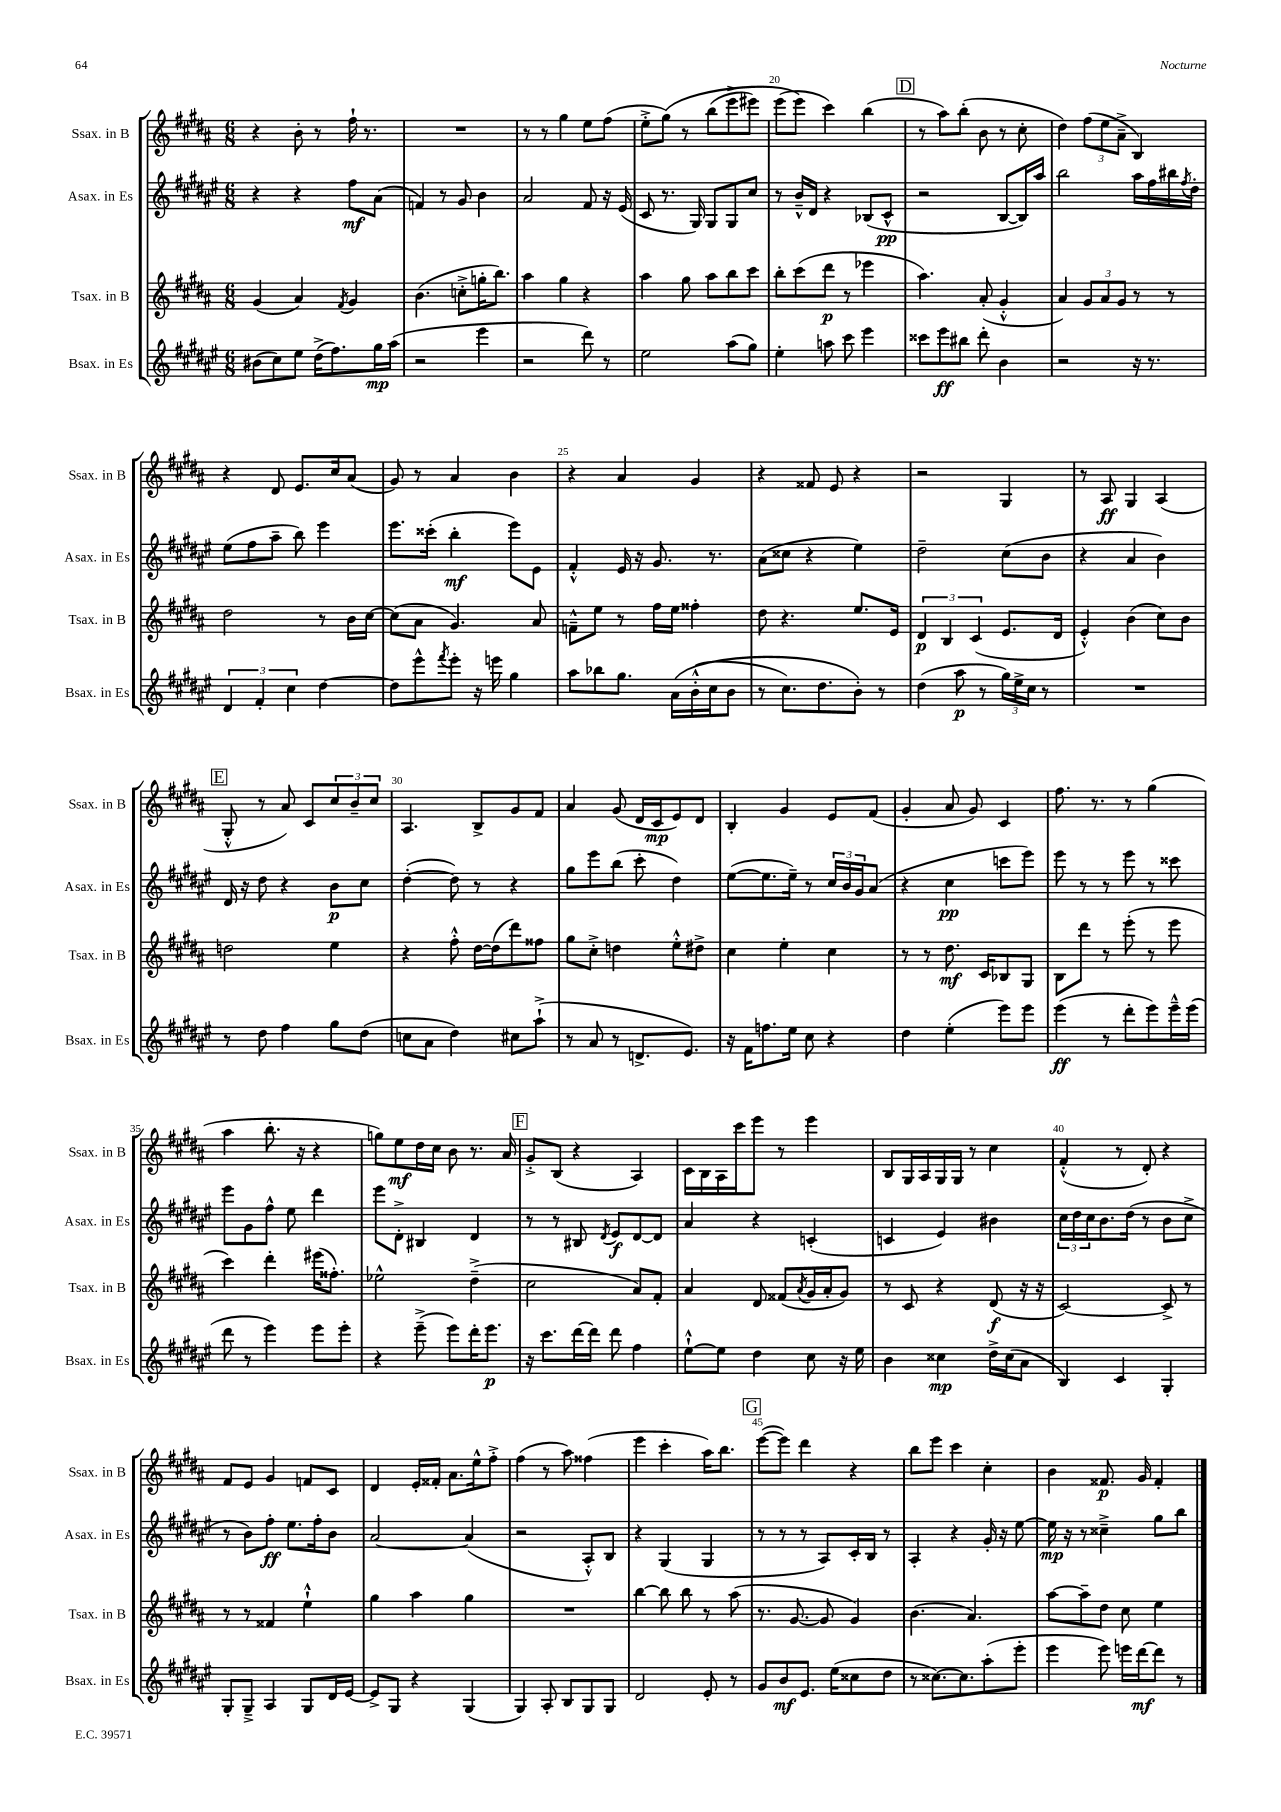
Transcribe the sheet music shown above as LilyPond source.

<<
\new StaffGroup <<
\new Staff = "s0" \with { instrumentName = "Ssax. in B" shortInstrumentName = "Ssax. in B" } {
    \clef treble \key b \major \numericTimeSignature \time 6/8
    r4 b'8-. r8 fis''16-! r8. |
    R2. |
    r8 r8 gis''4 e''8 fis''8( |
    e''8-.-> gis''8)\( r8 b''8( e'''8-> eis'''8) |
    e'''8( e'''8\) cis'''4) b''4( |
    \mark \markup { \box "D" } r8 ais''8) b''8-.( b'8 r8 cis''8-. |
    dis''4) \tuplet 3/2 { fis''8( e''8 ais'8---> } b4) |
    r4 dis'8 e'8. cis''16 ais'8( |
    gis'8) r8 ais'4 b'4 |
    r4 ais'4 gis'4 |
    r4 fisis'8 e'8 r4 |
    r2 gis4 |
    r8 ais8\ff gis4 ais4( |
    \mark \markup { \box "E" } gis8-.-^ r8 ais'8) cis'8 \tuplet 3/2 { cis''8 b'8-- cis''8 } |
    ais4. b8-> gis'8 fis'8 |
    ais'4 gis'8( dis'16 cis'16\mp e'8) dis'8 |
    b4-. gis'4 e'8 fis'8( |
    gis'4-. ais'8 gis'8) cis'4 |
    fis''8. r8. r8 gis''4( |
    ais''4 b''8.-. r16 r4 |
    g''8) e''8\mf dis''16 cis''16 b'8 r8. ais'16 |
    \mark \markup { \box "F" } gis'8-.-> b8( r4 ais4) |
    cis'16 b16 ais16 cis'''16 e'''8 r8 e'''4 |
    b8 gis16 ais16 gis16 gis16 r8 cis''4 |
    fis'4-.-^( r8 dis'8-.) r4 |
    fis'8 e'8 gis'4 f'8 cis'8 |
    dis'4 e'16-. fisis'16-. ais'8. e''16-^ fis''8-.-> |
    fis''4( r8 ais''8) fisis''4( |
    e'''4 cis'''4-. ais''16) b''8. |
    \mark \markup { \box "G" } e'''8~( e'''8) dis'''4 r4 |
    b''8 e'''8 cis'''4 cis''4-. |
    b'4 fisis'8.\p gis'16 fisis'4-. \bar "|." |
}
\new Staff = "s1" \with { instrumentName = "Asax. in Es" shortInstrumentName = "Asax. in Es" } {
    \clef treble \key fis \major \numericTimeSignature \time 6/8
    r4 r4 fis''8\mf ais'8( |
    f'4) r8 gis'8 b'4 |
    ais'2 fis'8 r16 eis'16( |
    cis'8 r8. gis16) gis8 gis8 cis''8 |
    r8 b'16---^ dis'16 r4 bes8( cis'8-^\pp |
    \mark \markup { \box "D" } r2 b8~ b16) ais''16 |
    b''2 ais''16 fis''16 bis''16 \acciaccatura { fis''8 } dis''16-. |
    eis''8( fis''8 ais''8-- b''8) eis'''4 |
    eis'''8. cisis'''16-.( b''4-.\mf eis'''8) eis'8 |
    fis'4-.-^ eis'16 r16 gis'8. r8. |
    ais'8( cisis''8 r4 eis''4) |
    dis''2-- cis''8( b'8 |
    r4 ais'4 b'4) |
    \mark \markup { \box "E" } dis'16 r16 dis''8 r4 b'8\p cis''8 |
    dis''4~-.( dis''8) r8 r4 |
    gis''8 eis'''8 b''8( cis'''8-. dis''4) |
    eis''8~( eis''8. eis''16--) r8 \tuplet 3/2 { cis''16 b'16 gis'16 } ais'8( |
    r4 cis''4\pp c'''8 eis'''8) |
    eis'''8 r8 r8 eis'''8 r8 cisis'''8 |
    eis'''8 gis'8 fis''8-^ eis''8 dis'''4 |
    eis'''8 dis'8-.-> bis4 dis'4 |
    \mark \markup { \box "F" } r8 r8 bis8 \acciaccatura { dis'8 } eis'8\f dis'8~ dis'8 |
    ais'4 r4 c'4-.( |
    c'4 eis'4) bis'4 |
    \tuplet 3/2 { cis''16 dis''16 cis''16 } b'8. dis''16( r8 b'8 cis''8-> |
    r8 b'8) fis''8-.\ff eis''8. fis''16-. b'8 |
    ais'2~ ais'4( |
    r2 ais8-.-^) b8 |
    r4 gis4( gis4 |
    \mark \markup { \box "G" } r8 r8 r8 ais8) cis'16-. b16 r8 |
    ais4-. r4 gis'16-. r16 eis''8~ |
    eis''16\mp r16 r8 cisis''4---> gis''8 b''8 \bar "|." |
}
\new Staff = "s2" \with { instrumentName = "Tsax. in B" shortInstrumentName = "Tsax. in B" } {
    \clef treble \key b \major \numericTimeSignature \time 6/8
    gis'4( ais'4) \acciaccatura { fis'8 } gis'4 |
    b'4.( c''8-.-> g''16-. b''8.) |
    ais''4 gis''4 r4 |
    ais''4 gis''8 ais''8 b''8 cis'''8 |
    b''8-. cis'''8( dis'''8\p r8 ees'''4 |
    \mark \markup { \box "D" } ais''4.) ais'8-.( gis'4-.-^ |
    ais'4) \tuplet 3/2 { gis'8 ais'8 gis'8 } r8 r8 |
    dis''2 r8 b'16 cis''16~ |
    cis''8( ais'8 gis'4.) ais'8 |
    f'8---^ e''8 r8 fis''16 e''16 fisis''4-. |
    dis''8 r4. e''8. e'16 |
    \tuplet 3/2 { dis'4\p b4 cis'4( } e'8. dis'16 |
    e'4-.-^) b'4( cis''8) b'8 |
    \mark \markup { \box "E" } d''2 e''4 |
    r4 fis''8-.-^ dis''16~ dis''16( dis'''8) fisis''8 |
    gis''8 cis''8-.-> d''4 e''8-.-^ dis''8-> |
    cis''4 e''4-. cis''4 |
    r8 r8 dis''8.\mf cis'16 bes8 gis8 |
    b8 dis'''8 r8 e'''8-.( r8 e'''8 |
    cis'''4) dis'''4-. eis'''16( fisis''8.-.) |
    ees''2-^ dis''4--->( |
    \mark \markup { \box "F" } cis''2 ais'8) fis'8-. |
    ais'4 dis'8 fisis'8( \acciaccatura { ais'8 } gis'16 ais'16-. gis'8) |
    r8 cis'8 r4 dis'8\f( r16 r16 |
    cis'2~) cis'8-> r8 |
    r8 r8 fisis'4 e''4-!-^ |
    gis''4 ais''4 gis''4 |
    R2. |
    b''4~ b''8 b''8 r8 ais''8( |
    \mark \markup { \box "G" } r8. gis'8.~ gis'8 gis'4) |
    b'4.( ais'4.) |
    ais''8~ ais''8-- dis''8 cis''8 e''4 \bar "|." |
}
\new Staff = "s3" \with { instrumentName = "Bsax. in Es" shortInstrumentName = "Bsax. in Es" } {
    \clef treble \key fis \major \numericTimeSignature \time 6/8
    bis'8( cis''8) eis''8 dis''16->( fis''8.) gis''16\mp ais''16( |
    r2 eis'''4 |
    r2 dis'''8) r8 |
    eis''2 ais''8( gis''8) |
    eis''4-. a''8 cis'''8 eis'''4 |
    \mark \markup { \box "D" } cisis'''8 eis'''8\ff bis''8 dis'''8-. b'4 |
    r2 r16 r8. |
    \tuplet 3/2 { dis'4 fis'4-. cis''4 } dis''4~ |
    dis''8 eis'''8-^ \acciaccatura { fis'''8 } eis'''8-. r16 e'''16 gis''4 |
    ais''8 bes''8 gis''8. ais'16\( b'16-.-^( cis''16 b'8 |
    r8 cis''8.) dis''8. b'8-.\) r8 |
    dis''4( ais''8\p r8 \tuplet 3/2 { gis''16) eis''16-> cis''16 } r8 |
    R2. |
    \mark \markup { \box "E" } r8 dis''8 fis''4 gis''8 dis''8( |
    c''8 ais'8 dis''4) cis''8 ais''8-!->( |
    r8 ais'8 r8 d'8.-> eis'8.) |
    r16 fis'16 f''8. eis''16 cis''8 r4 |
    dis''4 eis''4-.( eis'''8) eis'''8 |
    eis'''4\ff( r8 dis'''8-. eis'''8) eis'''16---^ eis'''16( |
    dis'''8 r8 eis'''4) eis'''8 eis'''8-. |
    r4 eis'''8--->( eis'''8) dis'''16-. eis'''8.\p |
    \mark \markup { \box "F" } r16 cis'''8. dis'''16~ dis'''16 dis'''8 fis''4 |
    eis''8~-!-^ eis''8 dis''4 cis''8 r16 eis''16 |
    b'4 cisis''4\mp dis''16-> cisis''16( ais'8 |
    b4) cis'4 gis4-. |
    gis8-. gis8---> ais4 gis8 dis'16 eis'16~ |
    eis'8-> gis8 r4 gis4( |
    gis4) ais8-. b8 gis8 gis8 |
    dis'2 eis'8-. r8 |
    \mark \markup { \box "G" } gis'8 b'8\mf eis'8. eis''16( cisis''8 dis''8 |
    r8 cisis''8.~) cisis''8. ais''8-.( eis'''8-. |
    eis'''4 eis'''8) e'''16 dis'''16~\mf dis'''8 r8 \bar "|." |
}
>>
>>
\layout { \context { \Score currentBarNumber = #16 \override BarNumber.break-visibility = ##(#f #t #t) barNumberVisibility = #(every-nth-bar-number-visible 5) } }
